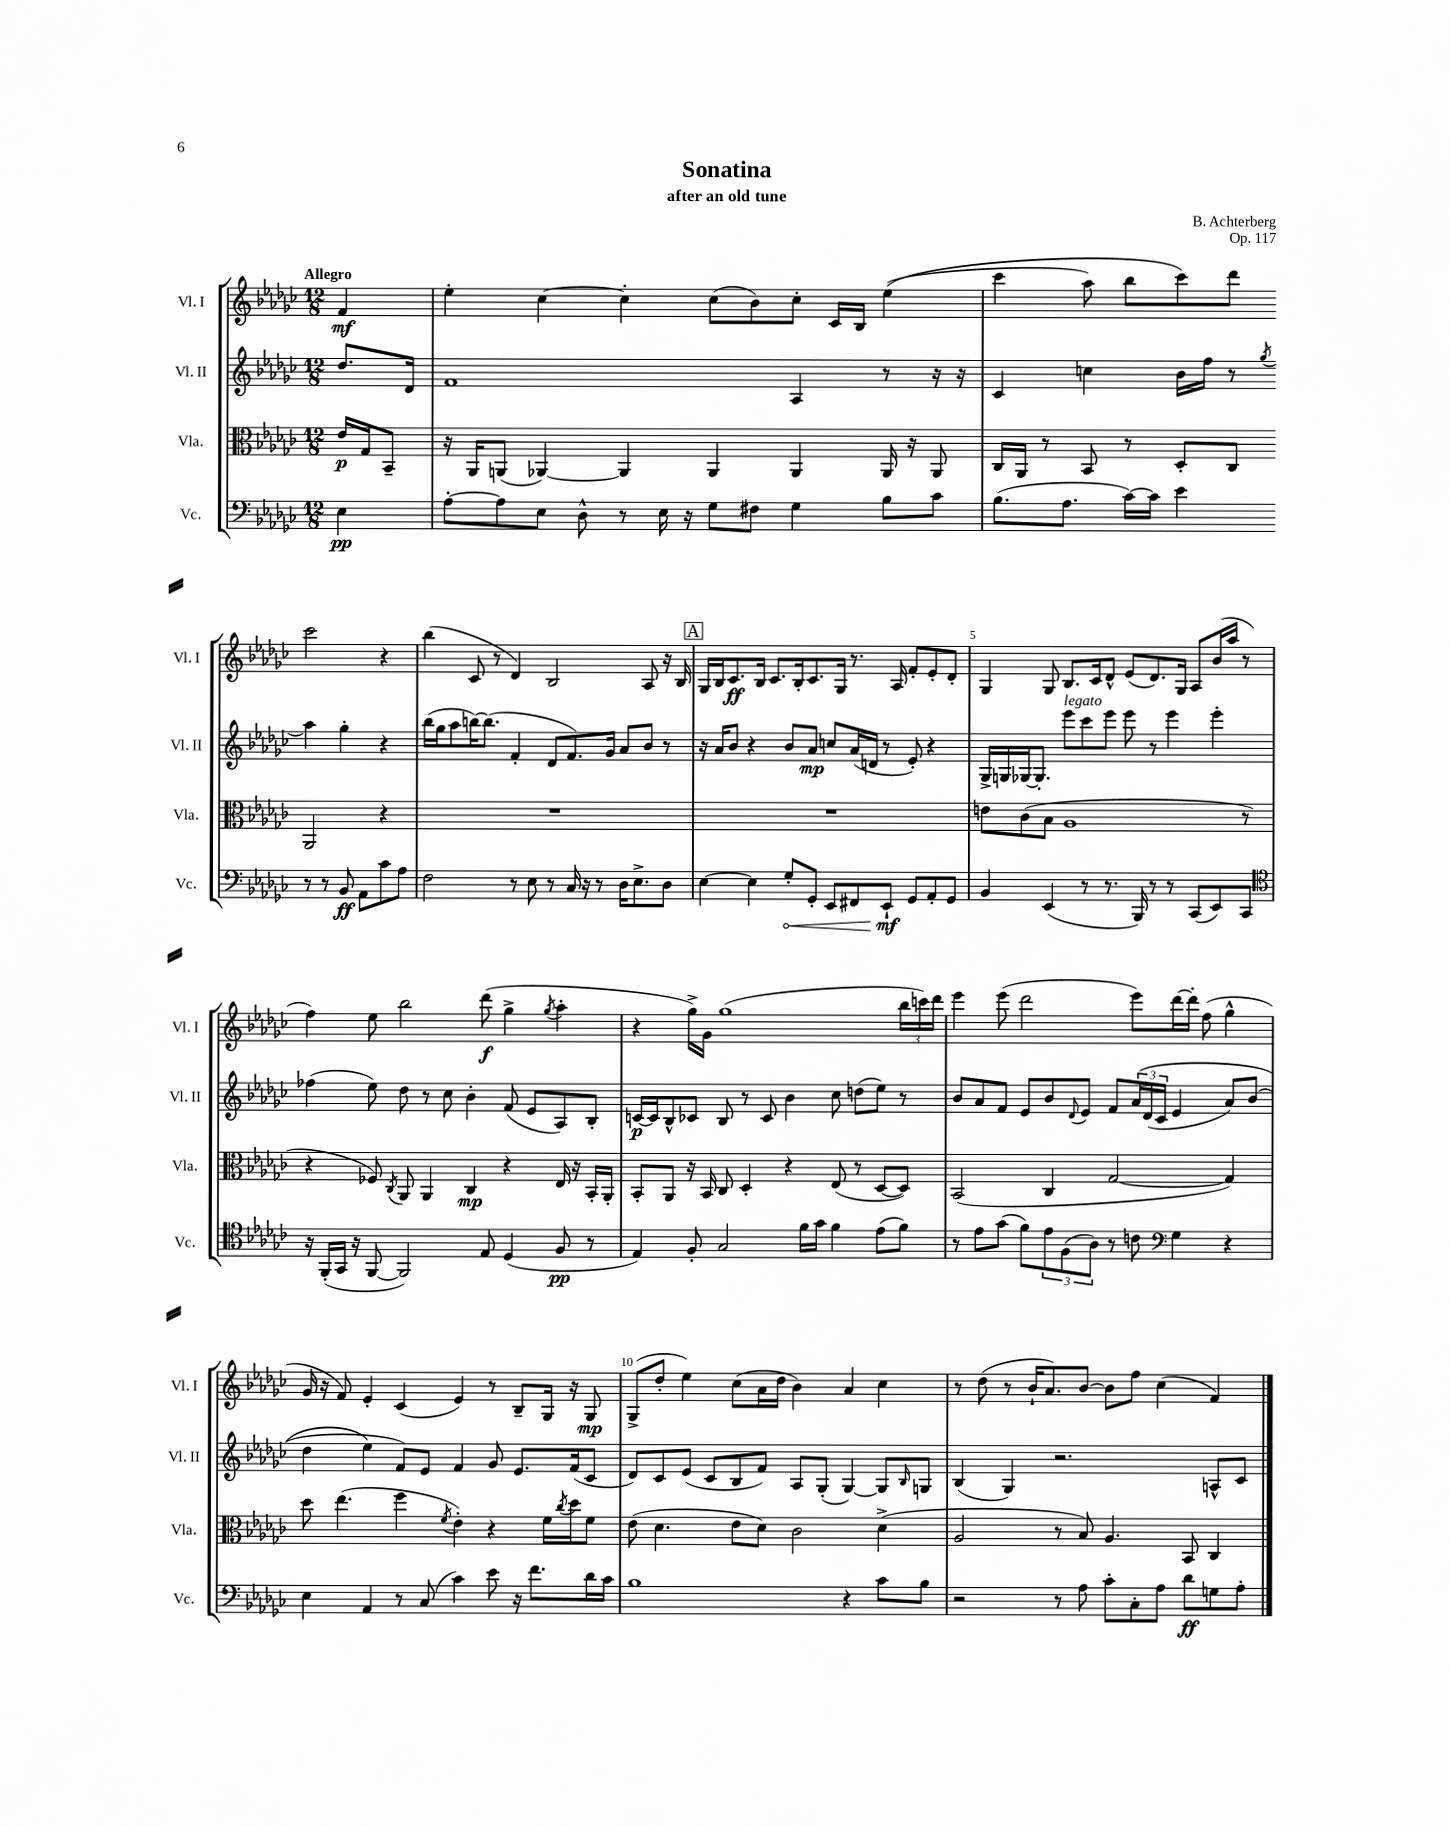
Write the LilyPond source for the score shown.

\header { title = "Sonatina" composer = "B. Achterberg" subtitle = "after an old tune" opus = "Op. 117" }
<<
\new StaffGroup <<
\new Staff = "s0" \with { instrumentName = "Vl. I" shortInstrumentName = "Vl. I" } {
    \clef treble \key ges \major \numericTimeSignature \time 12/8 \partial 4 \tempo "Allegro"
    f'4\mf |
    ees''4-. ces''4~ ces''4-. ces''8( bes'8) ces''8-. ces'16 bes16 ees''4(\( |
    ces'''4 aes''8) bes''8 ces'''8\) des'''8 ces'''2 r4 |
    bes''4( ces'8 r8 des'4) bes2 aes8 r16 bes16 |
    \mark \markup { \box "A" } ges16 bes16 ces'8.\ff bes16 ces'8. bes16-. ces'8. ges16 r8. aes16 f'8-. ees'8-. des'8-. |
    ges4 ges8 bes8. ces'16 des'8-^ ees'8( des'8.) ges16 aes8 bes'16( aes''16 r8 |
    f''4) ees''8 bes''2 des'''8\f( ges''4-> \acciaccatura { ges''8 } aes''4-. |
    r4 ges''16->) ges'16 ges''1( \tuplet 3/2 { bes''16 c'''16) des'''16 } |
    ees'''4 ees'''8( des'''2 ees'''8) des'''16~ des'''16-. f''8( ges''4-^ |
    ges'16 r16 f'8) ees'4-. ces'4( ees'4) r8 bes8-- ges16 r16 ges8\mp |
    ges8->( des''8-. ees''4) ces''8( aes'16 des''16 bes'4) aes'4 ces''4 |
    r8 des''8( r8 bes'16-! aes'8.) bes'8~ bes'8 f''8 ces''4( f'4) \bar "|." |
}
\new Staff = "s1" \with { instrumentName = "Vl. II" shortInstrumentName = "Vl. II" } {
    \clef treble \key ges \major \numericTimeSignature \time 12/8 \partial 4
    des''8. des'16 |
    f'1 aes4 r8 r16 r16 |
    ces'4 c''4 bes'16 f''16 r8 \acciaccatura { ges''8 } aes''4 ges''4-. r4 |
    bes''16( ges''16 aes''8 b''16~) b''8.( f'4-. des'8 f'8.) ges'16 aes'8 bes'8 r8 |
    \mark \markup { \box "A" } r16 aes'16 bes'8 r4 bes'8 aes'8\mp c''8 aes'16( d'16 r8 ees'8-.) r4 |
    ges16-> g16 ges16~ ges8.-. ees'''8^\markup { \italic "legato" } ces'''8 ees'''8 ees'''8 r8 ees'''4 ees'''4-. |
    fes''4( ees''8) des''8 r8 ces''8 bes'4-. f'8( ees'8 aes8) bes8-. |
    c'16~\p c'16 bes8-^ ces'8 bes8 r8 ces'8 bes'4 ces''8 d''8( ees''8) r8 |
    bes'8 aes'8 f'8 ees'8 bes'8 \appoggiatura { des'8 } ees'8 f'8 \tuplet 3/2 { aes'16\( des'16( ces'16 } ees'4 aes'8) bes'8( |
    des''4 ees''4\) f'8) ees'8 f'4 ges'8 ees'8. f'16( ces'8 |
    des'8) ces'8 ees'8( ces'8 bes8 f'8) aes8 ges8-.( ges4~) ges8 \grace { bes16 } g8 |
    bes4( ges4) r2. a8-^ ces'8 \bar "|." |
}
\new Staff = "s2" \with { instrumentName = "Vla." shortInstrumentName = "Vla." } {
    \clef alto \key ges \major \numericTimeSignature \time 12/8 \partial 4
    ees'16\p ges16 bes,8-- |
    r16 aes,16 a,8( aes,4~) aes,4 aes,4 aes,4 aes,16 r16 aes,8 |
    ces16 aes,16 r8 bes,8 r8 des8-. ces8 aes,2 r4 |
    R1. |
    \mark \markup { \box "A" } R1. |
    e'8 ces'8( bes8 aes1 r8 |
    r4 fes8) \acciaccatura { ces8 } aes,8 aes,4 ces4\mp r4 ees16 r16 bes,16-. aes,16-. |
    bes,8-. aes,8 r16 bes,16 ces8 des4-. r4 ees8( r8 des8~ des8) |
    bes,2( ces4 ges2~ ges4) |
    des''8 ees''4.( f''4 \acciaccatura { f'8 } ees'4-.) r4 f'16 \acciaccatura { ces''8 } des''16 f'8 |
    ees'8( des'4. ees'8 des'8) ces'2 des'4->( |
    aes2 r8 bes8) aes4. bes,8 ces4 \bar "|." |
}
\new Staff = "s3" \with { instrumentName = "Vc." shortInstrumentName = "Vc." } {
    \clef bass \key ges \major \numericTimeSignature \time 12/8 \partial 4
    ees4\pp |
    aes8~-. aes8 ees8 des8-^ r8 ees16 r16 ges8 fis8 ges4 bes8 ces'8 |
    bes8.( aes8. ces'16~) ces'16 ees'4 r8 r8 bes,8\ff aes,8 ces'8 aes8 |
    f2 r8 ees8 r8 ces16 r16 r8 des16 ees8.-> des8 |
    \mark \markup { \box "A" } ees4~ ees4 \once \override Hairpin.circled-tip = ##t ges8-.\< ges,8-. ees,8 fis,8 ees,8-!\mf\! ges,8 aes,8-. ges,8 |
    bes,4 ees,4( r8 r8. bes,,16) r8 r8 ces,8( ees,8) ces,8 |
    \clef tenor r16 f,16-.( ges,16 r16 f,8~ f,2) ees8 des4( f8\pp r8 |
    ees4) f8-. ges2 f'16 ges'16 f'4 ees'8( f'8) |
    r8 ees'8 ges'8( f'8) \tuplet 3/2 { ees'8 f8( aes8) } r8 c'8 \clef bass ges4 r4 |
    ees4 aes,4 r8 ces8( ces'4) ees'8 r16 f'8. des'16 ces'16 |
    bes1 r4 ces'8 bes8 |
    r2 r8 aes8 ces'8-. ces8-. aes8 des'8\ff g8 aes8-. \bar "|." |
}
>>
>>
\layout { \context { \Score \override BarNumber.break-visibility = ##(#f #t #t) barNumberVisibility = #(every-nth-bar-number-visible 5) } }
